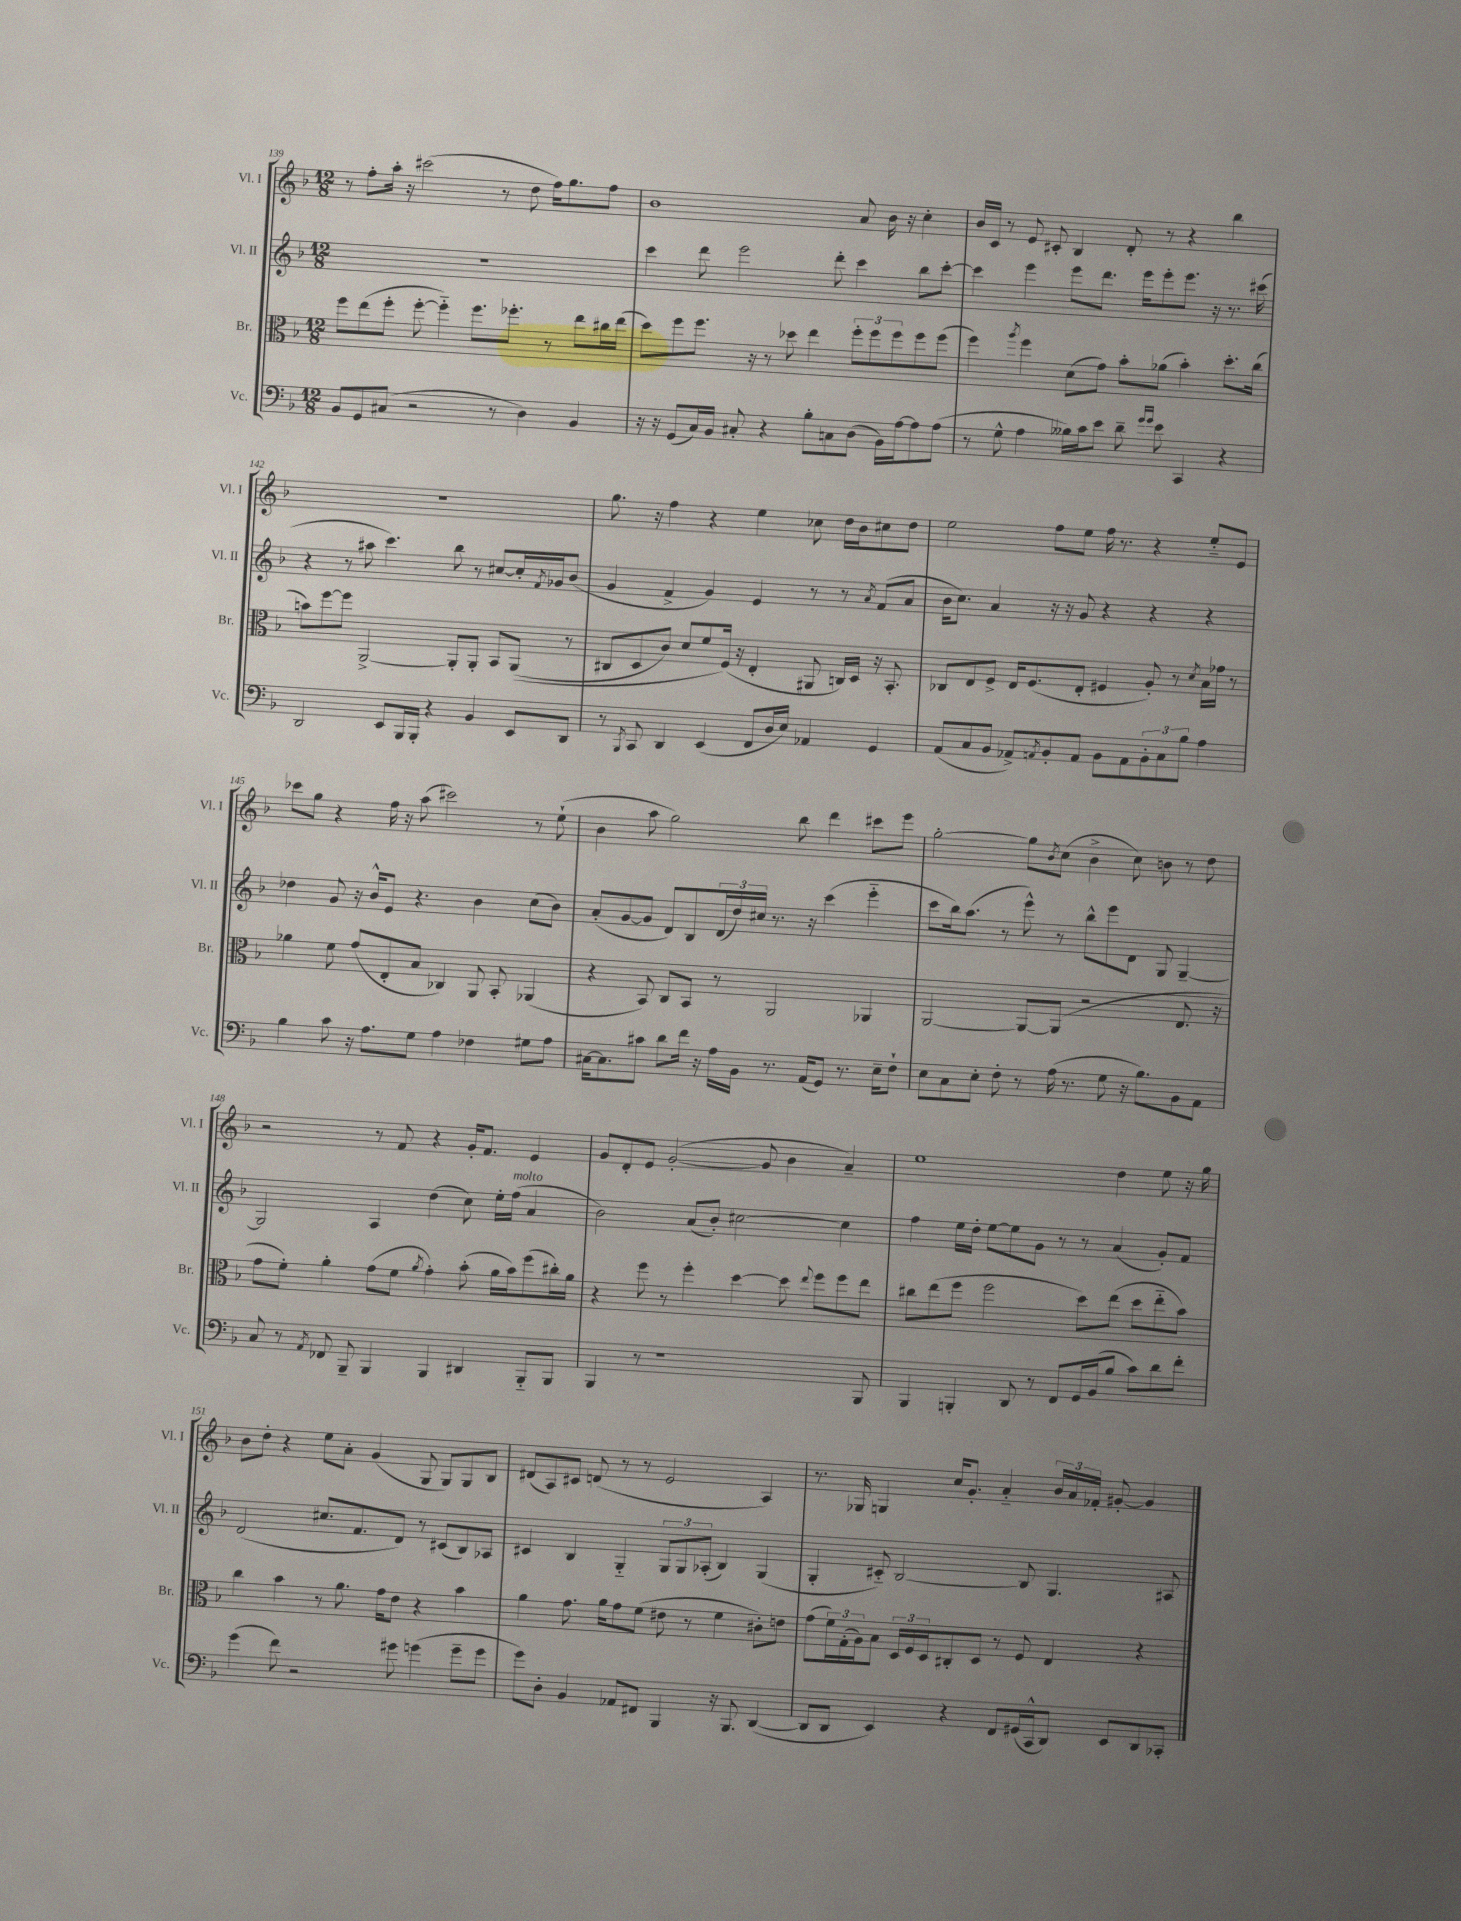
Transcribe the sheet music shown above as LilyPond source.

<<
\new StaffGroup <<
\new Staff = "s0" \with { instrumentName = "Vl. I" shortInstrumentName = "Vl. I" } {
    \clef treble \key f \major \numericTimeSignature \time 12/8
    r8 f''8-. a''16-. r16 cis'''2( r8 d''8 f''16) g''8. f''8 |
    bes'1 a'8 bes'16 r16 c''4-. |
    bes'16 c'16 r8 e'8 cis'8-. bes4 d'8-. r8 r4 bes''4 |
    R1. |
    g''8. r16 f''4 r4 e''4 ces''8 d''16 bes'16 cis''8 d''8 |
    e''2 f''8 e''8 f''16 r8. r4 e''8-_ e'8 |
    ces'''8 g''8 r4 f''16 r16 a''8( cis'''2) r8 e''8-!( |
    bes'4 a''8 g''2) bes''8 d'''4 cis'''8 e'''8 |
    g''2~-. g''8 \acciaccatura { bes'8 } c''8( bes'4-> c''8) b'8 r8 d''8 |
    r2 r8 f'8 r4 g'16-. f'8. e'4 |
    g'8 d'8-. e'8 g'2~-.( g'8 bes'4 a'4--) |
    e''1 d''4 e''8 r16 g''16 |
    bes'8 d''8-. r4 e''8 a'8-. g'4( g8 g8) g8 bes8 |
    dis'8( a8) cis'8 d'8( r8 r8 e'2 a4) |
    r8. ges16 g4 c''16 g'8.-. a'4-_ \tuplet 3/2 { bes'16 a'16 fes'16-. } gis'8~-. gis'4 \bar "|." |
}
\new Staff = "s1" \with { instrumentName = "Vl. II" shortInstrumentName = "Vl. II" } {
    \clef treble \key f \major \numericTimeSignature \time 12/8
    R1. |
    c'''4 d'''8 e'''2 d'''8-. c'''4 bes''8 c'''8~-. |
    c'''4 e'''4 e'''8 d'''8. e'''16 e'''8-. e'''8. r16 r8. cis'''16( |
    r4 r8 ais''8 c'''4.) bes''8 r8 cis''8~ cis''16-. \acciaccatura { f'8 } ges'16 bes'8( |
    g'4 f'4-> g'4) e'4 r8 r8 \acciaccatura { a'8 } f'8( a'8 |
    bes'16 c''8.) a'4 r16 r16 g'8 r4 r4 r4 |
    des''4 g'8 r16 bes'16-^ e'8 r4. bes'4 c''8( bes'8) |
    a'8-.( g'8~ g'8 d'8) bes8 \tuplet 3/2 { d'16( d''16) cis''16 } r8. r16 c'''4( e'''4-_ |
    c'''8 bes''16) a''8.( r8 e'''8-^) r8 bes''8-^ e'''8 d'8 g8 g4~-- |
    g2 a4 d''4( c''8) e''16-. f''16^\markup { \italic "molto" }( a'4 |
    bes'2) a'8( bes'8-.) cis''2~ cis''4 |
    f''4 e''16 d''16-. e''8~ e''8 g'8 r8 r8 a'4( g'8-.) f'8 |
    d'2( cis''8. f'8. d'8) r8 cis'8( bes8) aes8 |
    cis'4 bes4 g4-_ \tuplet 3/2 { g8 g8 aes8-.( } bes4) g4( |
    g4-. cis'8-_) bes2~ bes8 g4. ais8 \bar "|." |
}
\new Staff = "s2" \with { instrumentName = "Br." shortInstrumentName = "Br." } {
    \clef alto \key f \major \numericTimeSignature \time 12/8
    f''8 e''8( f''8-. f''8~-. f''4-_) f''8. fes''8.-. r8 e''8 cis''16 e''16( |
    d''8) f''8 f''8. r16 r8 des''8 e''4 \tuplet 3/2 { f''8-. f''8 f''8 } f''8 f''8( |
    f''4) \acciaccatura { a''8 } f''4 d'8( g'8) bes'8-. aes'8( bes'4-.) d''8.-. c''16( |
    b'8) f''8~ f''8 a,2~-> a,8-. a,8-. bes,8 a,8(\( r8 |
    cis8 d8 c'8) d'8 f'8 f16(\) r16 e4-. ais,8 c16) d16 r16 bes,8.-. |
    ces8 e8 f8-> e16 f8.( e8-. fis4 a8-.) r8 \acciaccatura { d'8 } bes16 ges'16 r8 |
    aes'4 f'8 g'8( e8-. bes8 ces4) a,8 bes,8-. aes,4( |
    r4 bes,8) c8 bes,8 r8 a,2 aes,4 |
    a,2~ a,8~ a,8( r2 e8. r16 |
    g'8 f'8-.) a'4-. g'8( f'8 \acciaccatura { a'8 } g'4-.) bes'8-.( a'16 bes'16) f''8( cis''16-.) a'16 |
    r4 f''8 r8 f''4-. d''4~ d''8 \appoggiatura { e''8 } f''8 f''8 e''8 |
    cis''8 e''8( f''8 f''2 d''8) e''8( d''8 e''8-_ bes'8) |
    c''4 bes'4 r8 a'8. g'16 e'8 r4 bes'4 |
    a'4 g'8. a'16 g'8 f'8( eis'8 r8 f'4 cis'8-.) e'8 |
    g'8( \tuplet 3/2 { f'16) g16-.( a16) } bes8 \tuplet 3/2 { d16 f16 d16 } cis8-. d8 r8 f8 e4 r4 \bar "|." |
}
\new Staff = "s3" \with { instrumentName = "Vc." shortInstrumentName = "Vc." } {
    \clef bass \key f \major \numericTimeSignature \time 12/8
    bes,8 g,8 cis8( r2 r8 d4) bes,4 |
    r16 r16 g,8( c16) bes,16 cis8-. r4 bes8-. c8 d8( bes,16) a16~ a8 a8( |
    r8 g8-^ a4 beses16) c'16 e'8 d'8-- \grace { g'16 g'16 } e'8 c,4 r4 |
    d,2 e,8 bes,,16 bes,,16-. r4 bes,4 e,8 d,8 |
    r8 \acciaccatura { bes,,8 } c,8 d,4 e,4( f,8 d16 e16) aes,4 g,4 |
    a,8( c8 bes,8 aes,8->) \acciaccatura { a,8 } bes,8-. a,8 bes,8 a,8 \tuplet 3/2 { bes,8-. c8 bes8 } a4 |
    bes4 c'8 r16 a8. g8 a4 fes4 gis8 a8 |
    cis16~ cis8. cis'8 d'8 f'16 r16 a16 bes,16 r8. a,16( g,8) r8. e16-- f8-! |
    e8 c8 e8-. f8-. r8 a16( r8. g8 r16 bes8.) bes,8 a,8 |
    c8 r8 \acciaccatura { a,8 } fes,8 bes,,8-- bes,,4 bes,,4 dis,4 bes,,8-_ bes,,8 |
    bes,,4 r8 r1 bes,,8 |
    bes,,4 b,,4-. d,8 r8 f,8 g,16 bes,16( bes8 c'8) d'8 f'8-. |
    g'4( f'8) r2 gis'8 g'4( g'8-- g'8 |
    g'8) d8-. bes,4 aes,8 fis,8 bes,,4 r16 bes,,8. d,4~( |
    d,8 d,8 e,4) r4 f,8 gis,16( c,16-^ d,8) e,8 d,8 ces,8-. \bar "|." |
}
>>
>>
\layout { \context { \Score currentBarNumber = #139 } }
